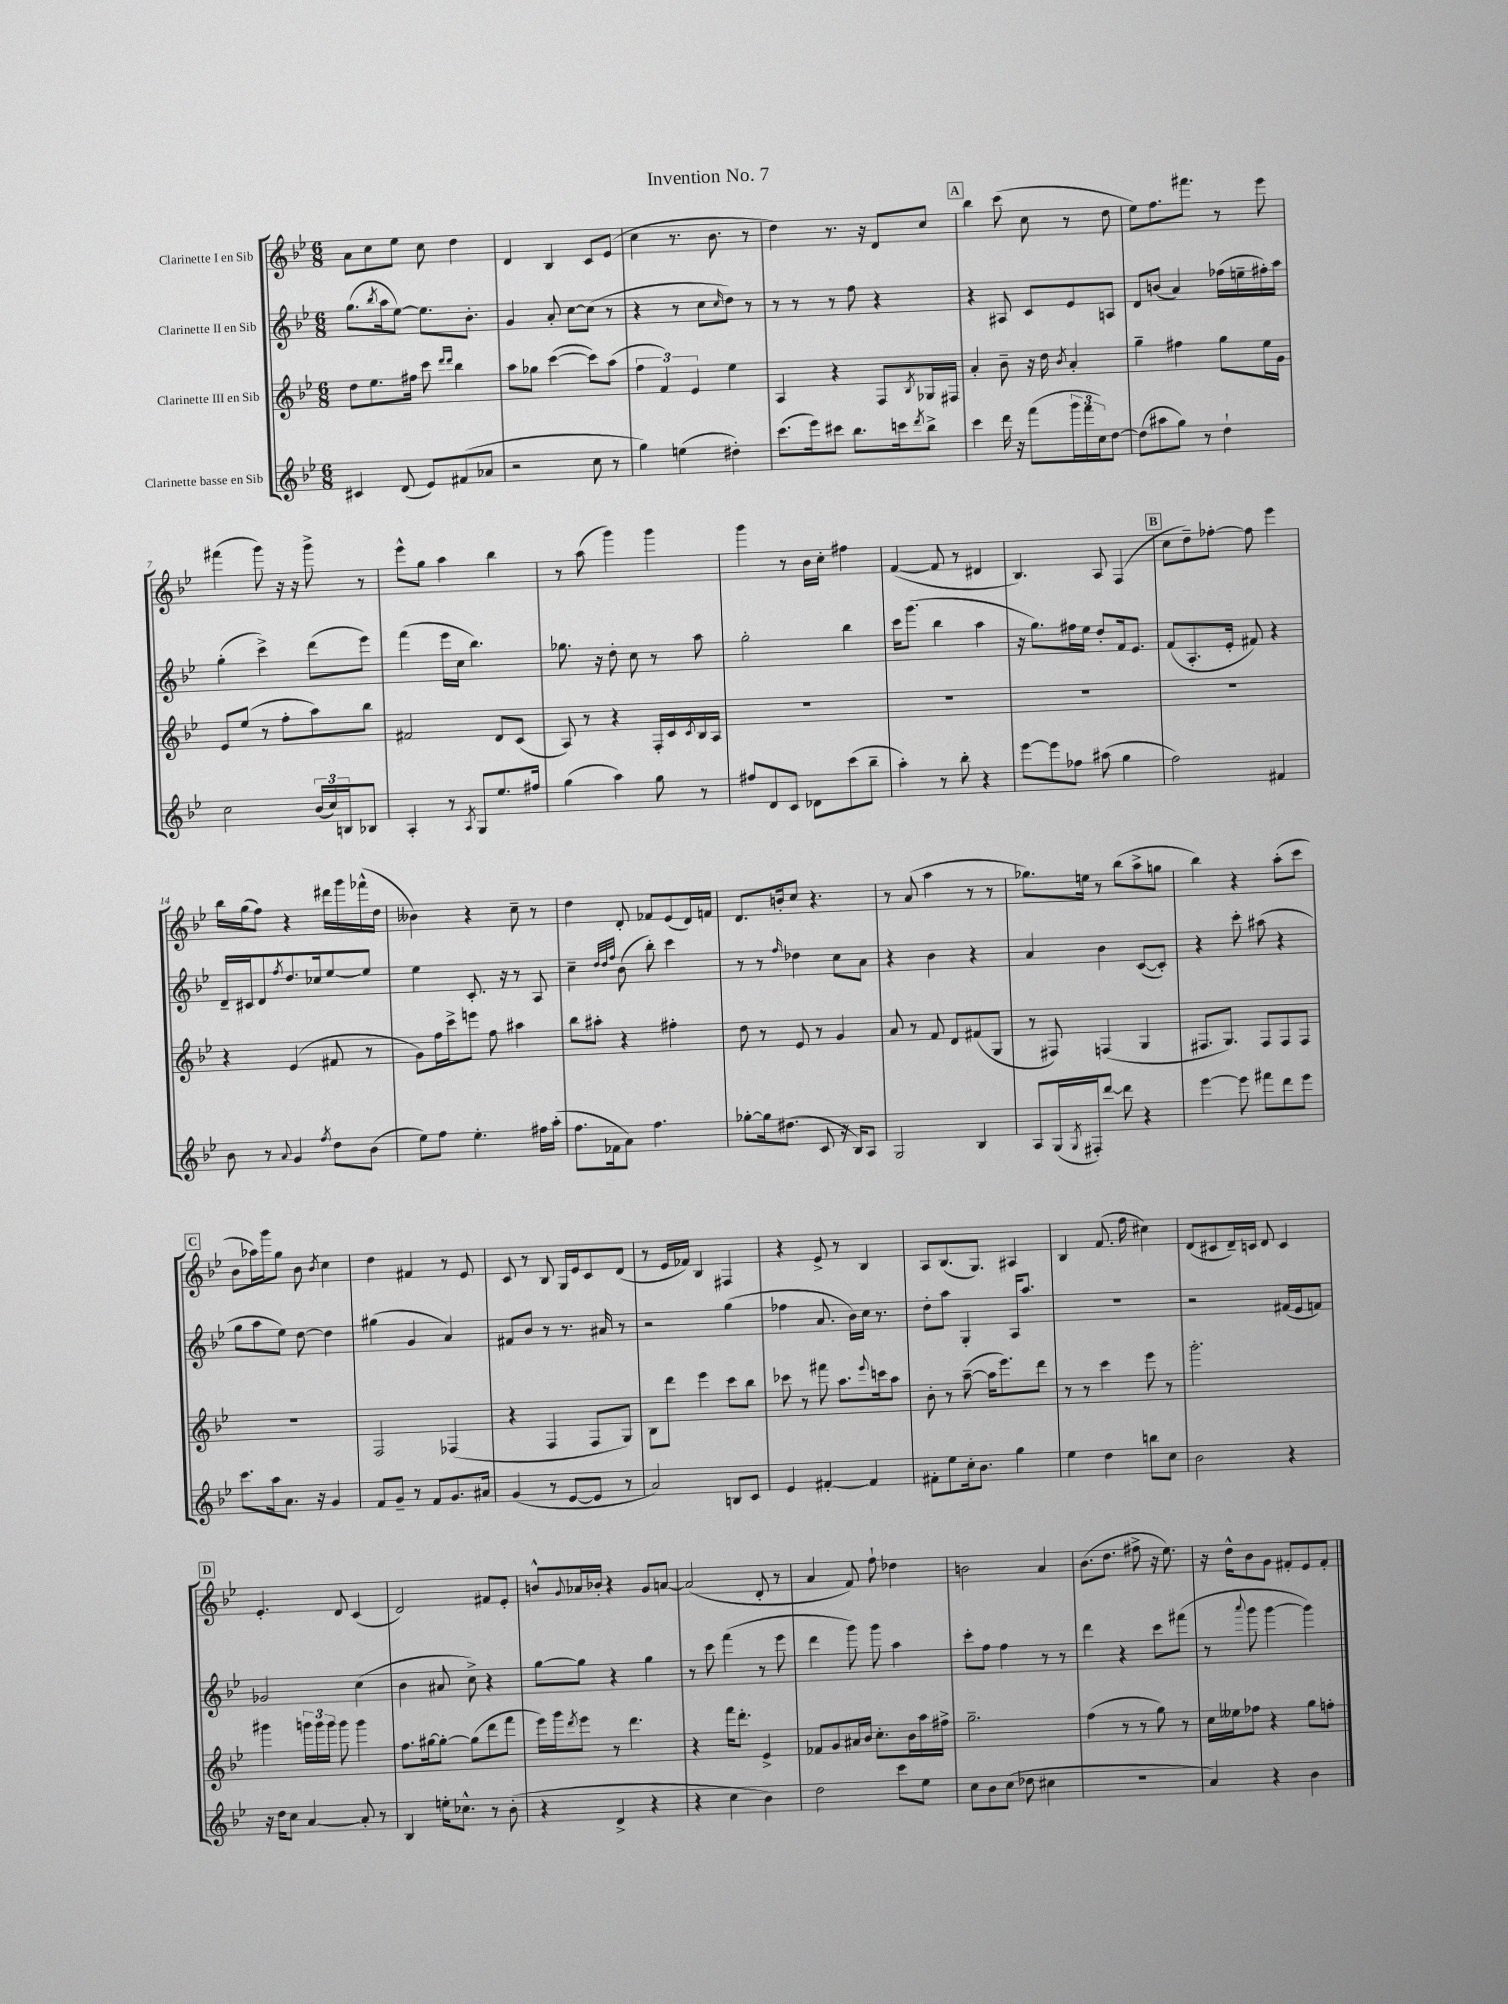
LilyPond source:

\header { title = "Invention No. 7" }
<<
\new StaffGroup <<
\new Staff = "s0" \with { instrumentName = "Clarinette I en Sib" } {
    \clef treble \key bes \major \numericTimeSignature \time 6/8
    a'8 c''8 ees''8 c''8 d''4 |
    d'4 bes4 c'8 ees'8( |
    c''4 r8. bes'8. r8 |
    d''4) r8. r16 d'8 c''8 |
    \mark \markup { \box "A" } bes''4 c'''8( c''8 r8 d''8 |
    ees''8) f''8. fis'''8. r8 ees'''8 |
    fis'''4( g'''8) r16 r16 g'''8-> r8 |
    ees'''8-^ g''8 a''4 bes''4 |
    r8 a''8( g'''4) g'''4 |
    g'''4 r8 bes'16 c''16-. fis''4 |
    f'4~( f'8 r8 dis'4 |
    bes4.) a8 f4( |
    \mark \markup { \box "B" } c''8 d''8--) fes''8~-. fes''8 ees'''4 |
    bes''16 g''16( f''8) r4 dis'''16 g'''16 fes'''16-^( d''16 |
    beses'4) r4 c''8-- r8 |
    d''4 d'8-. fes'8 ees'8( d'16) f'16 |
    d'8. b'16-. c''8 r4. |
    r8 a'8( a''4 r8 r8 |
    ges''8.) e''16 r8 bes''8( a''8-> g''8 |
    bes''4) r4 a''8-.( c'''8 |
    \mark \markup { \box "C" } bes'8 aes''16) g'''16 g''8 bes'8 \acciaccatura { bes'8 } c''4 |
    d''4 fis'4 r8 ees'8 |
    c'8 r8 bes8 g16 ees'16 c'8 d'8( |
    r8 ees'16 fes'16) bes4 fis4 |
    r4 ees'8-> r8 bes4 |
    a8 bes8.( g8.) ais4 |
    bes4 f'8.( f''16 cis''4) |
    d'8( cis'8 d'16--) c'16 d'8 c'4 |
    \mark \markup { \box "D" } ees'4.-. d'8 c'4( |
    d'2) fis'8 ees'8-. |
    b'8-^ \appoggiatura { g'8 } aes'16 bes'16-. r4 g'8 a'8~ |
    a'2( d'8-. r8 |
    a'4 f'8) f''8-! des''4 |
    b'2 a'4 |
    bes'8.( d''8. fis''8-> r16 ees''8.) |
    r16 d''16-^ bes'8 g'8 fis'8-. ees'8 fis'8-. \bar "|." |
}
\new Staff = "s1" \with { instrumentName = "Clarinette II en Sib" } {
    \clef treble \key bes \major \numericTimeSignature \time 6/8
    g''8.( \acciaccatura { bes''8 } a''16 ees''8~) ees''8. bes'8.-. |
    g'4 a'8-. c''8~ c''8( r8 |
    r4 r8 c''8 \grace { c''16 } d''8) r8 |
    r8 r8 r8 f''8 r4 |
    \mark \markup { \box "A" } r4 ais8 c'8 ees'8 a8 |
    d'8 b'8( a'4) fes''16( e''16-- fis''16-.) a''16 |
    g''4-.( c'''4->) d'''8( ees'''8) |
    f'''4( ees'''16 c''16 bes''4.) |
    ges''8. r16 d''8-. c''8 r8 a''8 |
    g''2-. bes''4 |
    c'''16 g'''8.( bes''4 a''4 |
    r16 g''8.) fis''16 ees''16 d''8-. f'16 ees'8. |
    \mark \markup { \box "B" } f'8( a8.-. ees'16-. fis'8) r4 |
    d'16-- cis'16 d'8 \acciaccatura { f''8 } d''8. ces''16 ees''8~ ees''8 |
    ees''4 c'8.-. r16 r8 a8 |
    c''4-- \grace { d''32 d''32 f''32 } bes'8( bes''8-.) c'''4 |
    r8 r8 \grace { f''16 } des''4 c''8 a'8 |
    r4 bes'4 r4 |
    a'4 bes'4 c'8~( c'8-.) |
    r4 c'''8-. ais''8( r4 |
    \mark \markup { \box "C" } g''8 a''8 ees''8) d''8~ d''4 |
    gis''4( g'4 a'4) |
    fis'8 bes'8 r8 r8. ais'16 r8 |
    r2 g''4( |
    fes''4 a'8. bes'16) c''16 r8. |
    d''8-. a''8 g4-. a16 a''8. |
    R2. |
    r2 fis'16( ees'16 f'8) |
    \mark \markup { \box "D" } ges'2 c''4( |
    bes'4 ais'8 c''8->) r4 |
    g''8~ g''8 r4 g''4 |
    r8 c'''8 f'''4( r8 ees'''8 |
    d'''4 g'''8) g'''8 a''4 |
    c'''8-. f''8 f''4 r8 r8 |
    d'''4 r4 c'''8 fis'''8( |
    r8 \appoggiatura { a'''8 } g'''8 g'''4~ g'''4) \bar "|." |
}
\new Staff = "s2" \with { instrumentName = "Clarinette III en Sib" } {
    \clef treble \key bes \major \numericTimeSignature \time 6/8
    d''8 ees''8. fis''16 c'''8 \grace { d'''16 d'''16 } bes''4 |
    a''8 ges''8 c'''4~( c'''8) a''8( |
    \tuplet 3/2 { f''4 f'4) ees'4 } ees''4 |
    a4 r4 f8 \acciaccatura { bes8 } ges16 fis16 |
    \mark \markup { \box "A" } a'4-. bes'8-- r16 d''16 \acciaccatura { bes'8 } a'4-. |
    g''4-- fis''4 g''8 ees''16 g'16 |
    ees'8 ees''8( r8 f''8-. a''8) bes''8 |
    fis'2 d'8 c'8( |
    a8) r8 r4 f16-. c'16 \acciaccatura { c'8 } bes16 a16 |
    R2. |
    R2. |
    R2. |
    \mark \markup { \box "B" } R2. |
    r4 ees'4( fis'8 r8 |
    g'8) f''16 c'''16-> e'''8 f''8 ais''4 |
    bes''8 ais''8-. r4 fis''4-. |
    d''8 r8 ees'8 r8 g'4 |
    a'8 r8 f'8 d'8 fis'8( g8 |
    r8 fis8) f4( g4 |
    fis8. g8.) fis8 fis8 fis8 |
    \mark \markup { \box "C" } R2. |
    f2 fes4( |
    r4 f4 f8 g8) |
    bes8 d'''8 ees'''4 c'''8 bes''8 |
    ces'''8 r8 fis'''8 a''8. \appoggiatura { ees'''8 } c'''16 a''8 |
    bes'8-. r8 a''8~--( a''16 ees'''8.) d'''8 |
    r8 r8 c'''4 ees'''8 r8 |
    g'''2.-. |
    \mark \markup { \box "D" } gis'''4 \tuplet 3/2 { g'''16 g'''16 g'''16 } g'''8 g'''4 |
    f''8. gis''16~ gis''8~-. gis''8( d'''8 f'''8 |
    ees'''16) g'''16 \acciaccatura { d'''8 } ees'''8 r8 d'''4. |
    r4 f'''16 d'''8.-. ees'4-> |
    fes'8 g'8 ais'16 bes'16 c''8.-. bes'16 a''16 fis''16-> |
    g''2.-- |
    f''4( r8 r8 g''8) r8 |
    c''16 eeses''16 fes''8 r4 g''8 f''8-. \bar "|." |
}
\new Staff = "s3" \with { instrumentName = "Clarinette basse en Sib" } {
    \clef treble \key bes \major \numericTimeSignature \time 6/8
    cis'4 d'8( ees'8) fis'8( aes'8 |
    r2 c''8 r8 |
    g''4) e''4( dis''4-.) |
    c'''8.( ees'''16) cis'''8 bes''8. c'''16 \acciaccatura { d'''8 } bes''8-> |
    \mark \markup { \box "A" } c'''4 d'''16 r16 f'''8( \tuplet 3/2 { g'''16 f'''16 c''16) } d''8~ |
    d''8( ais''8 g''8) r8 d''4-! |
    c''2 \tuplet 3/2 { bes'16( c''16) b16 } bes8 |
    a4-. r8 \acciaccatura { a8 } g8 ees''8. fis''16 |
    g''4( a''4) g''8 r8 |
    fis''8 d'8 c'8 des'8 c'''8( bes''8-- |
    a''4-.) r8 bes''8-. r4 |
    ees'''8~ ees'''8 fes''8 ais''8( g''4 |
    \mark \markup { \box "B" } f''2) fis'4 |
    bes'8 r8 \appoggiatura { a'8 } g'4 \acciaccatura { f''8 } d''8 bes'8( |
    ees''8) f''8 ees''4.-. fis''16 a''16-.( |
    f''8. fes'16 a'8) f''4. |
    ges''8~-. ges''16 dis''8.( c'8 r16 bes16) a8 |
    g2 bes4 |
    a8 g16( \acciaccatura { g8 } fis16-.) d'''8~ d'''8 r4 |
    ees'''4~ ees'''8 fis'''8 d'''8 ees'''8 |
    \mark \markup { \box "C" } c'''8. a''16 a'8. r16 g'4 |
    f'8 g'8-- r8 f'8 g'8. ais'16 |
    g'4( r8 ees'8~ ees'8 r8 |
    a'2) b8 c'8 |
    ees'4 fis'4~-. fis'4 |
    fis'8-. ees''8 c''16-. bes'8. g''4 |
    ees''4 d''4 b''8 c''8 |
    bes'2 r4 |
    \mark \markup { \box "D" } r16 d''16 c''8 a'4~ a'8-. r8 |
    bes4 e''16-. ces''8.-^ r8 bes'8-.( |
    r4 d'4-> r4 |
    r4 c''4 bes'4) |
    d''2 c'''8 ees''8 |
    c''8 bes'8 c''8( des''8 cis''4 |
    R2. |
    a'4) r4 bes'4 \bar "|." |
}
>>
>>
